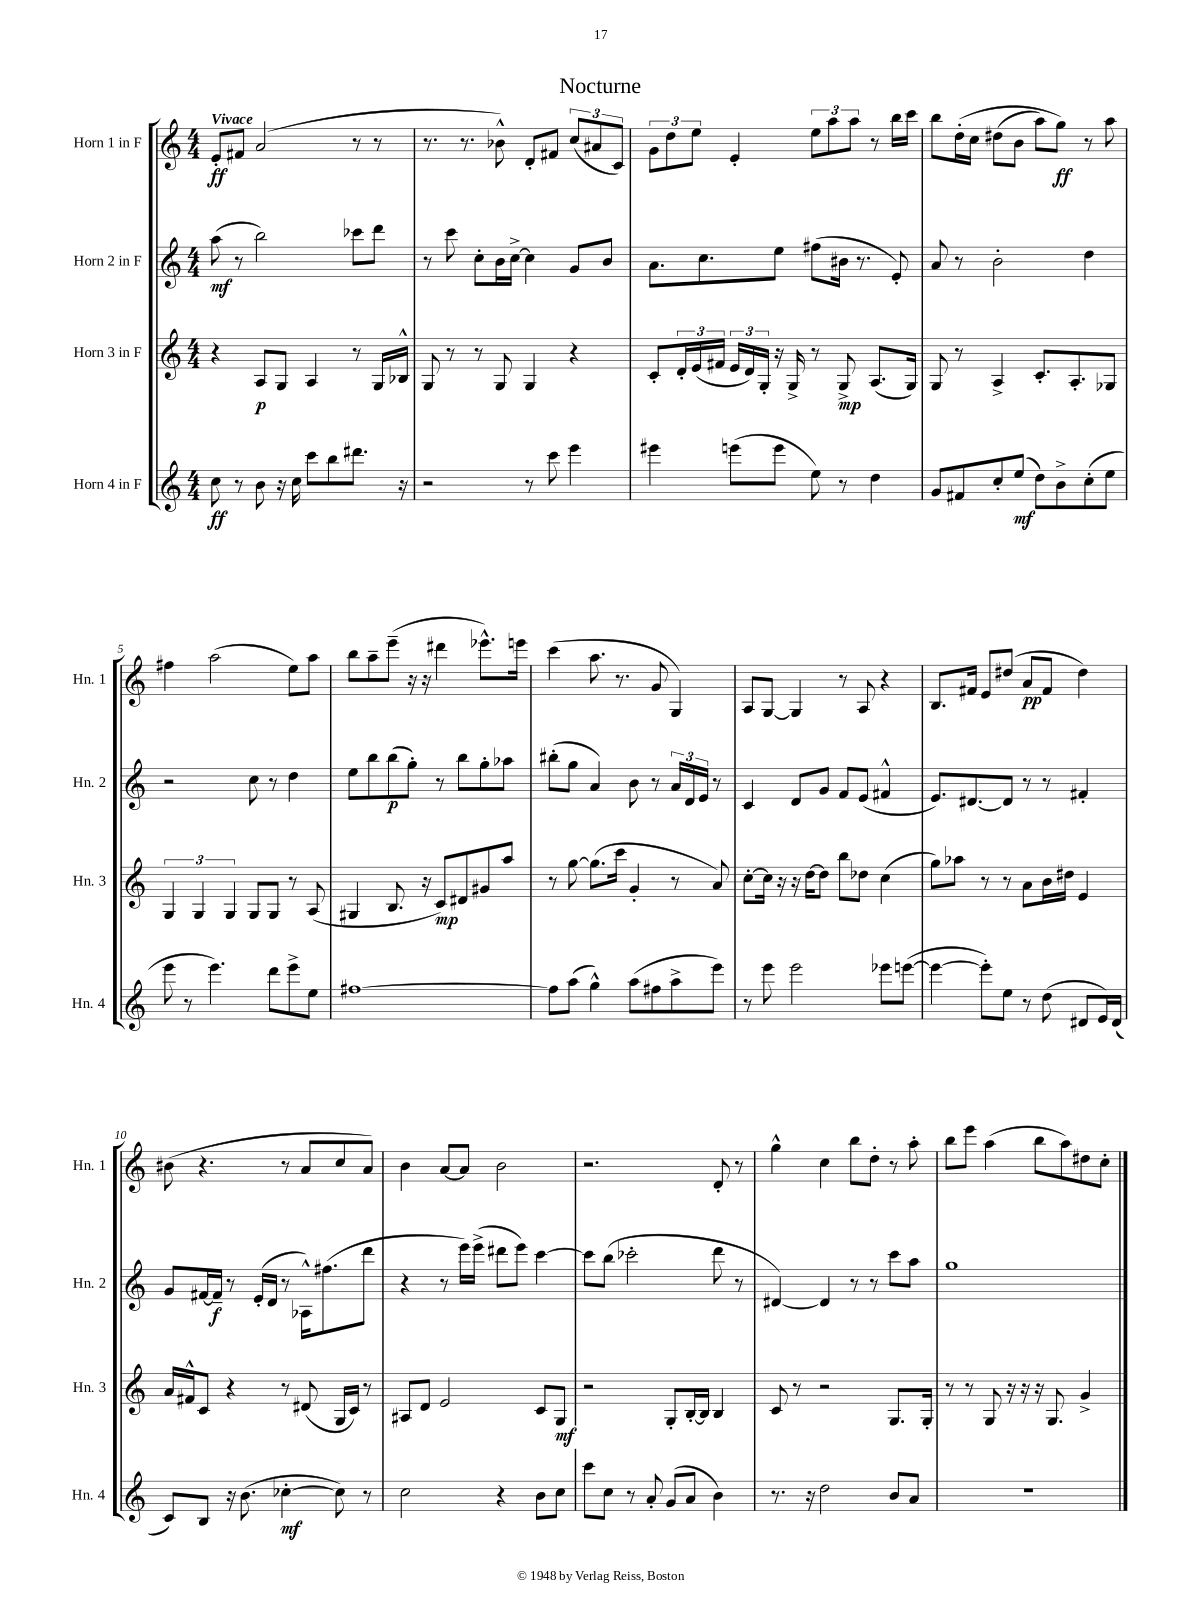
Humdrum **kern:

**kern	**dynam	**kern	**dynam	**kern	**dynam	**kern	**dynam
*part4	*part4	*part3	*part3	*part2	*part2	*part1	*part1
*staff4	*staff4	*staff3	*staff3	*staff2	*staff2	*staff1	*staff1
*I"Horn 4 in F	*	*I"Horn 3 in F	*	*I"Horn 2 in F	*	*I"Horn 1 in F	*
*I'Hn. 4	*	*I'Hn. 3	*	*I'Hn. 2	*	*I'Hn. 1	*
*clefG2	*	*clefG2	*	*clefG2	*	*clefG2	*
*k[]	*	*k[]	*	*k[]	*	*k[]	*
*M4/4	*	*M4/4	*	*M4/4	*	*M4/4	*
=1	=1	=1	=1	=1	=1	=1	=1
!	!	!	!	!	!	!LO:TX:a:B:t=Vivace	!
8cc\	ff	4r	.	(8aa\	mf	8e'/L	ff
8r	.	.	.	8r	.	8f#X/J	.
8b\	.	8A/L	p	2bb\)	.	(2a/	.
16r	.	8G/J	.	.	.	.	.
16cc\	.	.	.	.	.	.	.
8ccc\L	.	4A/	.	.	.	.	.
8bb\	.	.	.	.	.	.	.
8.ddd#X\J	.	8r	.	8ccc-X\L	.	8r	.
.	.	16G/LL	.	8ddd\J	.	8r	.
16r	.	16B-X^^/JJ	.	.	.	.	.
=2	=2	=2	=2	=2	=2	=2	=2
2r	.	8G/	.	8r	.	8.r	.
.	.	8r	.	8ccc\	.	.	.
.	.	.	.	.	.	8.r	.
.	.	8r	.	8cc'\L	.	.	.
.	.	8G/	.	16b\L	.	8b-X^^\)	.
.	.	.	.	[16cc^\JJ	.	.	.
8r	.	4G/	.	4cc\]	.	8d'/L	.
8ccc\	.	.	.	.	.	8f#X/J	.
4eee\	.	4r	.	8g/L	.	(12cc/L	.
.	.	.	.	.	.	12a#X/	.
.	.	.	.	8b/J	.	.	.
.	.	.	.	.	.	12c/J)	.
=3	=3	=3	=3	=3	=3	=3	=3
4eee#X\	.	8c'/L	.	8.a\L	.	12g\L	.
.	.	.	.	.	.	12dd\	.
.	.	24d'/L	.	.	.	.	.
.	.	(24e/	.	.	.	12ee\J	.
.	.	.	.	8.cc\	.	.	.
.	.	24f#X/JJ	.	.	.	.	.
(8eeen\L	.	24e/LL	.	.	.	4e'/	.
.	.	24d/)	.	.	.	.	.
.	.	24G'/JJ	.	.	.	.	.
8eee\J	.	16r	.	8ee\J	.	.	.
.	.	16G^/	.	.	.	.	.
8ee\)	.	8r	.	(8ff#X\L	.	12ee\L	.
.	.	.	.	.	.	12aa\	.
8r	.	8G^/	mp	16b#X\Jk	.	.	.
.	.	.	.	.	.	12aa\J	.
.	.	.	.	8.r	.	.	.
4dd\	.	(8.A/L	.	.	.	8r	.
.	.	.	.	8e'/)	.	16bb\LL	.
.	.	16G/Jk)	.	.	.	16ccc\JJ	.
=4	=4	=4	=4	=4	=4	=4	=4
8g/L	.	8G/	.	8a/	.	8bb\L	.
8f#X/	.	8r	.	8r	.	(16dd'\L	.
.	.	.	.	.	.	16cc\JJ	.
8cc'/	.	4A^/	.	2b'\	.	(8dd#X\L	.
(8ee/J	mf	.	.	.	.	8b\J	.
8dd\L)	.	8.c'/L	.	.	.	8aa\L)	.
8b^\	.	.	.	.	.	8gg\J)	ff
.	.	8.A'/	.	.	.	.	.
(8cc'\	.	.	.	4dd\	.	8r	.
8ee\J	.	8G-X/J	.	.	.	8aa\	.
!!LO:LB:g=z
=5	=5	=5	=5	=5	=5	=5	=5
8eee\	.	6G/	.	2r	.	4ff#X\	.
8r	.	.	.	.	.	.	.
.	.	6G/	.	.	.	.	.
4.eee\)	.	.	.	.	.	(2aa\	.
.	.	6G/	.	.	.	.	.
.	.	8G/L	.	8cc\	.	.	.
8ddd\L	.	8G/J	.	8r	.	.	.
8eee^\	.	8r	.	4dd\	.	8ee\L)	.
8ee\J	.	(8A/	.	.	.	8aa\J	.
=6	=6	=6	=6	=6	=6	=6	=6
[1ff#X	.	4G#X/	.	8ee\L	.	8bb\L	.
.	.	.	.	8bb\	.	8aa~\	.
.	.	8.B/	.	(8bb\	p	(8eee~\J	.
.	.	.	.	8gg'\J)	.	16r	.
.	.	16r	.	.	.	16r	.
.	.	8c/L)	mp	8r	.	4ddd#X\	.
.	.	8d#X/	.	8bb\L	.	.	.
.	.	8g#X/	.	8gg'\	.	8.eee-X^^\L)	.
.	.	8aa/J	.	8aa-X\J	.	.	.
.	.	.	.	.	.	16eeen\Jk	.
=7	=7	=7	=7	=7	=7	=7	=7
8ff#\L]	.	8r	.	(8bb#X'\L	.	(4ccc\	.
(8aa\J	.	[8gg\	.	8gg\J	.	.	.
4gg^^\)	.	(8.gg\L]	.	4a/)	.	8.aa\	.
.	.	16ccc\Jk	.	.	.	8.r	.
(8aa\L	.	4g'/	.	8b\	.	.	.
8ff#X\	.	.	.	8r	.	8g/	.
8aa^\	.	8r	.	24a/LL	.	4G/)	.
.	.	.	.	24d/	.	.	.
.	.	.	.	24e/JJ	.	.	.
8eee\J)	.	8a/)	.	8r	.	.	.
=8	=8	=8	=8	=8	=8	=8	=8
8r	.	[8cc'\L	.	4c/	.	8A/L	.
8eee\	.	16cc\Jk]	.	.	.	[8G/J	.
.	.	16r	.	.	.	.	.
2eee\	.	16r	.	8d/L	.	4G/]	.
.	.	[16dd\KL	.	.	.	.	.
.	.	8dd\J]	.	8g/J	.	.	.
.	.	8bb\L	.	8f/L	.	8r	.
.	.	8dd-X\J	.	(8e/J	.	8A/	.
8eee-X\L	.	(4cc\	.	4f#X^^/	.	4r	.
([8eeen\J	.	.	.	.	.	.	.
=9	=9	=9	=9	=9	=9	=9	=9
4eee\_	.	8gg\L)	.	8.e/L)	.	8.B/L	.
.	.	8aa-X\J	.	.	.	.	.
.	.	.	.	[8.d#X/	.	16f#X/Jk	.
8eee'\L])	.	8r	.	.	.	8e/L	.
8ee\J	.	8r	.	8d#/J]	.	(8dd#X/J	.
8r	.	8a\L	.	8r	.	8a/L	pp
(8dd\	.	16b\L	.	8r	.	8f#/J	.
.	.	16dd#X\JJ	.	.	.	.	.
8d#X/L	.	4e/	.	4f#X'/	.	4dd#\)	.
16e/L)	.	.	.	.	.	.	.
(16d#/JJ	.	.	.	.	.	.	.
!!LO:LB:g=z
=10	=10	=10	=10	=10	=10	=10	=10
8c/L)	.	16a/LL	.	8g/L	.	(8b#X\	.
.	.	16f#X^^/J	.	.	.	.	.
8B/J	.	8c/J	.	[16f#X/L	.	4.r	.
.	.	.	.	16f#~/JJ]	f	.	.
16r	.	4r	.	8r	.	.	.
(8.b\	.	.	.	.	.	.	.
.	.	.	.	(16e'/LL	.	.	.
.	.	.	.	16d/JJ	.	.	.
[4cc-X'\	mf	8r	.	8r	.	8r	.
.	.	(8d#X/	.	16A-X^^\KL)	.	8a/L	.
.	.	.	.	(8.ff#X\	.	.	.
8cc-\])	.	16G/LL	.	.	.	8cc/	.
.	.	16c/JJ)	.	.	.	.	.
8r	.	8r	.	8ddd\J	.	8a/J)	.
=11	=11	=11	=11	=11	=11	=11	=11
2cc\	.	8A#X/L	.	4r	.	4b\	.
.	.	8d/J	.	.	.	.	.
.	.	2e/	.	8r	.	[8a/L	.
.	.	.	.	16eee\LL)	.	8a/J]	.
.	.	.	.	(16eee^\JJ	.	.	.
4r	.	.	.	8ddd#X\L	.	2b\	.
.	.	.	.	8eee\J)	.	.	.
8b\L	.	8c/L	.	[4ccc\	.	.	.
8cc\J	.	8G/J	mf	.	.	.	.
=12	=12	=12	=12	=12	=12	=12	=12
8ccc\L	.	2r	.	8ccc\L]	.	2.r	.
8cc\J	.	.	.	(8bb\J	.	.	.
8r	.	.	.	2ccc-X'\	.	.	.
8a'/	.	.	.	.	.	.	.
(8g/L	.	8G'/L	.	.	.	.	.
8a/J	.	[16B'/L	.	.	.	.	.
.	.	16B/JJ]	.	.	.	.	.
4b\)	.	4B/	.	8ddd\	.	8d'/	.
.	.	.	.	8r	.	8r	.
=13	=13	=13	=13	=13	=13	=13	=13
8.r	.	8c/	.	[4d#X/)	.	4gg^^\	.
.	.	8r	.	.	.	.	.
16r	.	.	.	.	.	.	.
2dd\	.	2r	.	4d#/]	.	4cc\	.
.	.	.	.	8r	.	8bb\L	.
.	.	.	.	8r	.	8dd'\J	.
8b/L	.	8.G/L	.	8ccc\L	.	8r	.
8a/J	.	.	.	8aa\J	.	8aa'\	.
.	.	16G'/Jk	.	.	.	.	.
=14	=14	=14	=14	=14	=14	=14	=14
1r	.	8r	.	1gg	.	8bb\L	.
.	.	8r	.	.	.	8eee\J	.
.	.	8G/	.	.	.	(4aa\	.
.	.	16r	.	.	.	.	.
.	.	16r	.	.	.	.	.
.	.	16r	.	.	.	8bb\L	.
.	.	8.G/	.	.	.	.	.
.	.	.	.	.	.	8aa\)	.
.	.	4g^/	.	.	.	8dd#X\	.
.	.	.	.	.	.	8cc'\J	.
==	==	==	==	==	==	==	==
*-	*-	*-	*-	*-	*-	*-	*-
